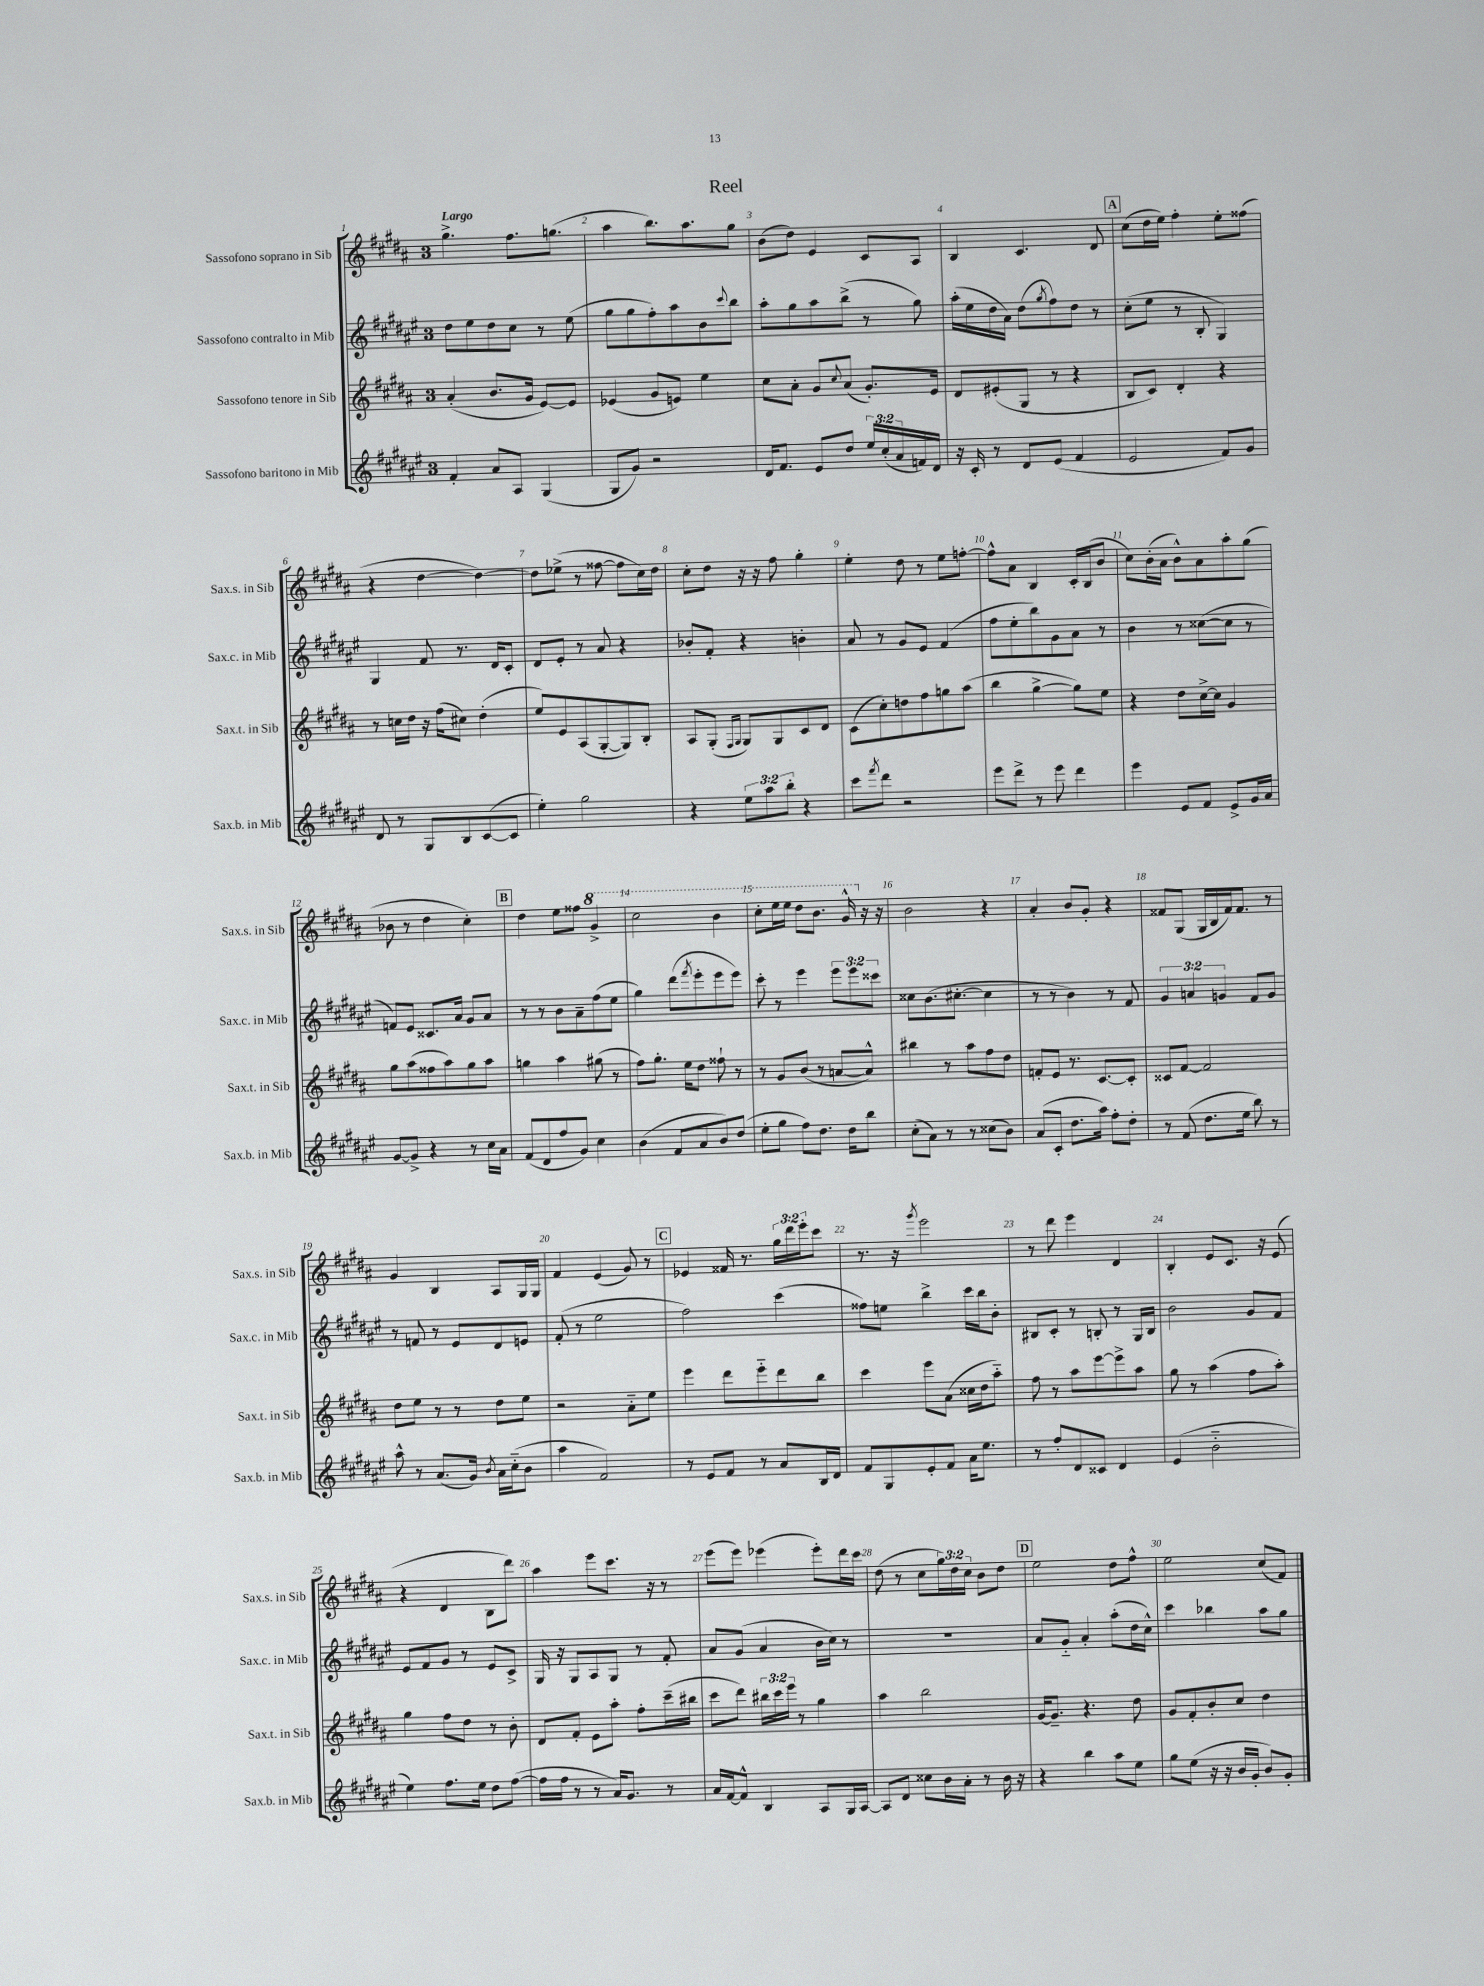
\header { title = "Reel" }
<<
\new StaffGroup <<
\new Staff = "s0" \with { instrumentName = "Sassofono soprano in Sib" shortInstrumentName = "Sax.s. in Sib" } {
    \clef treble \key b \major \once \override Staff.TimeSignature.style = #'single-digit \time 3/4 \override Staff.TupletNumber.text = #tuplet-number::calc-fraction-text \tempo "Largo"
    gis''4.-> fis''8. g''8.( |
    ais''4 b''8.) ais''8. gis''8 |
    b'8( dis''8) e'4 cis'8 ais8 |
    b4 cis'4. dis'8 |
    \mark \markup { \box "A" } cis''8( dis''16 e''16) fis''4-. e''8-. fisis''8( |
    r4 dis''4~ dis''4~) |
    dis''8 ees''8->( r8 fisis''8~ fisis''8 cis''16) dis''16 |
    cis''8-. dis''8 r16 r16 fis''8 gis''4-. |
    e''4-. dis''8 r8 e''8 f''8~-. |
    f''8-^ ais'8 b4 cis'16-. b16( b'8 |
    cis''8) b'16-.( ais'16 b'8-^) ais'8 ais''8-. gis''8( |
    bes'8 r8 dis''4 cis''4-.) |
    \mark \markup { \box "B" } dis''4 e''8 fisis''8 \ottava #1 gis''4-> |
    cis'''2 b''4 |
    cis'''8-. e'''16 e'''16 dis'''8 b''8. gis''16-^ \ottava #0 r16 r16 |
    b'2 r4 |
    ais'4-. b'8 gis'8-. r4 |
    fisis'8 gis8( gis16 b16 fisis'16) fisis'8. r8 |
    gis'4 b4 ais8 gis16 gis16 |
    fis'4 e'4( gis'8) r8 |
    \mark \markup { \box "C" } ees'4 fisis'16 r8. \tuplet 3/2 { gis''16 dis'''16 e'''16-. } cis'''8 |
    r8. r16 \acciaccatura { gis'''8 } e'''2 |
    r8 dis'''8 e'''4 dis'4 |
    b4-. e'8 cis'8. r16 e'8( |
    r4 dis'4 b8 dis'''8) |
    ais''4 e'''8 cis'''8. r16 r8 |
    e'''8( e'''8) ees'''4( ees'''8-.) dis'''16 cis'''16 |
    dis''8( r8 cis''8 \tuplet 3/2 { gis''16) dis''16 cis''16 } b'8 dis''8 |
    \mark \markup { \box "D" } e''2 dis''8 fis''8-^ |
    e''2 cis''8( fis'8) \bar "|." |
}
\new Staff = "s1" \with { instrumentName = "Sassofono contralto in Mib" shortInstrumentName = "Sax.c. in Mib" } {
    \clef treble \key fis \major \once \override Staff.TimeSignature.style = #'single-digit \time 3/4 \override Staff.TupletNumber.text = #tuplet-number::calc-fraction-text
    dis''8 eis''8 dis''8 cis''8 r8 eis''8( |
    gis''8 gis''8 fis''8-.) ais''8 b'8 \appoggiatura { cis'''8 } b''8 |
    ais''8-. gis''8 ais''8 b''8->( r8 gis''8) |
    ais''16-.( eis''16 dis''16 ais'16) dis''8( \acciaccatura { gis''8 } fis''8) dis''8 r8 |
    \mark \markup { \box "A" } cis''8-.( eis''8 r8 b8-. gis4) |
    gis4 fis'8 r8. dis'16 cis'8-. |
    dis'8 eis'8-. r8 ais'8 r4 |
    bes'8-. fis'8-. r4 b'4-. |
    ais'8 r8 gis'8 eis'8 fis'4( |
    fis''8 eis''8-. b''8) gis'8 ais'8 r8 |
    b'4 r8 cisis''8~( cisis''8 r8 |
    f'8) eis'8 cisis'8. ais'16 gis'8 ais'8 |
    \mark \markup { \box "B" } r8 r8 b'8 ais'8-- fis''8( eis''8 |
    gis''4) dis'''8( \acciaccatura { fis'''8 } eis'''8-. eis'''8 eis'''8) |
    cis'''8-. r8 eis'''4 \tuplet 3/2 { eis'''8 eis'''8 cisis'''8 } |
    cisis''8 b'8.( cis''8.~-. cis''4 |
    r8 r8 b'4) r8 fis'8 |
    \tuplet 3/2 { gis'4 a'4 g'4 } fis'8 g'8 |
    r8 f'8 r8 eis'8 dis'8 e'8 |
    fis'8-.( r8 eis''2 |
    \mark \markup { \box "C" } fis''2) cis'''4( |
    fisis''8) e''8 b''4-> cis'''16 b''16 b'8-. |
    bis8 cis'8-. r8 b8-. r8 gis16 b16 |
    b'2 gis'8 fis'8 |
    eis'8 fis'8 gis'8 r8 eis'8 cis'8-> |
    gis16 r16 gis8 ais8 gis8 r8 fis'8-. |
    ais'8 gis'8( ais'4 b'16 cis''16) r8 |
    R2. |
    \mark \markup { \box "D" } ais'8 gis'8-_ ais'4-. ais''8-.( dis''16 cis''16-^) |
    cis'''4 bes''4 ais''8 gis''8 \bar "|." |
}
\new Staff = "s2" \with { instrumentName = "Sassofono tenore in Sib" shortInstrumentName = "Sax.t. in Sib" } {
    \clef treble \key b \major \once \override Staff.TimeSignature.style = #'single-digit \time 3/4 \override Staff.TupletNumber.text = #tuplet-number::calc-fraction-text
    ais'4-.( b'8. gis'16 e'8~) e'8 |
    ees'4( gis'8 e'8) e''4 |
    cis''8 ais'8-. gis'8 \appoggiatura { cis''8 } ais'8( gis'8.-.) e'16 |
    dis'8 eis'8-.( gis8 r8 r4 |
    \mark \markup { \box "A" } b8 cis'8) dis'4-. r4 |
    r8 c''16 dis''16 r16 fis''16( cis''8) dis''4-.( |
    e''8) e'8 ais8( gis8~-. gis8) b8-. |
    ais8 gis8-.( \grace { fis16 gis16 } gis8) gis8 cis'8 dis'8 |
    cis'8( cis''8-.) d''8 fis''8 g''8 ais''8( |
    b''4 gis''4~-> gis''8) e''8 |
    r4 dis''8 cis''16~-> cis''16 gis'4 |
    gis''8 ais''8( fisis''8 ais''8) gis''8 ais''8 |
    \mark \markup { \box "B" } g''4 ais''4 gis''8( r8 |
    fis''8) gis''8.-. e''16 dis''8 fisis''8-! r8 |
    r8 gis'8 b'8( r8 a'8~ a'8-^) |
    bis''4 r8 ais''8 fis''8 dis''8 |
    f'8-. e'8 r8. cis'8.~ cis'8-. |
    cisis'8 fis'8~ fis'2 |
    dis''8 e''8 r8 r8 dis''8 e''8 |
    r2 ais'8-_ e''8 |
    \mark \markup { \box "C" } e'''4 dis'''8 e'''8-_ dis'''8 b''8 |
    cis'''4 e'''8 ais'8( cisis''16 dis''16 ais''8-_) |
    fis''8 r8 ais''8 e'''8~ e'''8-> ais''8 |
    gis''8 r8 ais''4( fis''8 ais''8-.) |
    gis''4 fis''8 dis''8 r8 b'8-. |
    dis'8 fis'8-. e'8 ais''8-. fis''8-. cis'''16--( bis''16 |
    cis'''8 dis'''8) \tuplet 3/2 { bis''16 cis'''16 e'''16 } r8 gis''4 |
    ais''4 b''2 |
    \mark \markup { \box "D" } gis'16~ gis'8.-- r4. dis''8 |
    gis'8 fis'8-. b'8-. cis''8 dis''4 \bar "|." |
}
\new Staff = "s3" \with { instrumentName = "Sassofono baritono in Mib" shortInstrumentName = "Sax.b. in Mib" } {
    \clef treble \key fis \major \once \override Staff.TimeSignature.style = #'single-digit \time 3/4 \override Staff.TupletNumber.text = #tuplet-number::calc-fraction-text
    fis'4-. ais'8 ais8 gis4( |
    gis8 gis'8) r2 |
    dis'16 fis'8. eis'8 dis''8 \tuplet 3/2 { eis''16 cis''16-.( ais'16 } f'16) dis'16 |
    r16 cis'16-. r8 dis'8 eis'8( fis'4 |
    \mark \markup { \box "A" } eis'2 fis'8) gis'8 |
    dis'8 r8 gis8 b8 cis'8~( cis'8 |
    eis''4-.) gis''2 |
    r4 \tuplet 3/2 { eis''8 ais''8 b''8-. } r4 |
    cis'''8 \acciaccatura { fis'''8 } dis'''8 r2 |
    eis'''8 dis'''8-> r8 eis'''8 dis'''4 |
    eis'''4 eis'8 fis'8 eis'8-> gis'16 ais'16 |
    gis'8~ gis'8-> r4 r8 cis''16 ais'16 |
    \mark \markup { \box "B" } fis'8( dis'8 fis''8 gis'8) cis''4 |
    b'4( fis'8 ais'8 b'8) dis''8( |
    eis''8-. gis''8 fis''8) dis''8. dis''16 b''8 |
    cis''8-.( ais'8) r8 r8 cisis''8( b'8) |
    ais'8( cis'8-. dis''8. ais''16) fis''8-. dis''8-. |
    r8 fis'8( dis''8. eis''16 b''8) r8 |
    ais''8-^ r8 ais'8.( gis'16) \acciaccatura { b'8 } ais'16 cis''16-_( b'8 |
    ais''4 fis'2) |
    \mark \markup { \box "C" } r8 eis'8 fis'8 r8 ais'8 b16 dis'16 |
    fis'8 gis8 eis'8-. fis'8 ais'16 eis''8. |
    r8 fis''8-. dis'8 cisis'8 dis'4 |
    eis'4( b'2-_ |
    eis''4) fis''8. eis''16 dis''8 fis''8~( |
    fis''16 fis''16 r8 r8 ais'16) gis'8. r8 |
    ais'16 fis'16~ fis'8-^ b4 ais8 gis16 ais16~ |
    ais8 dis'8 cisis''8 b'16 ais'16-. r8 b'16 r16 |
    \mark \markup { \box "D" } r4 b''4 ais''8 eis''8 |
    gis''8 eis''8( r16 r16 b'16 gis'16-. b'8) gis'8-. \bar "|." |
}
>>
>>
\layout { \context { \Score \override BarNumber.break-visibility = ##(#f #t #t) barNumberVisibility = #all-bar-numbers-visible } }
